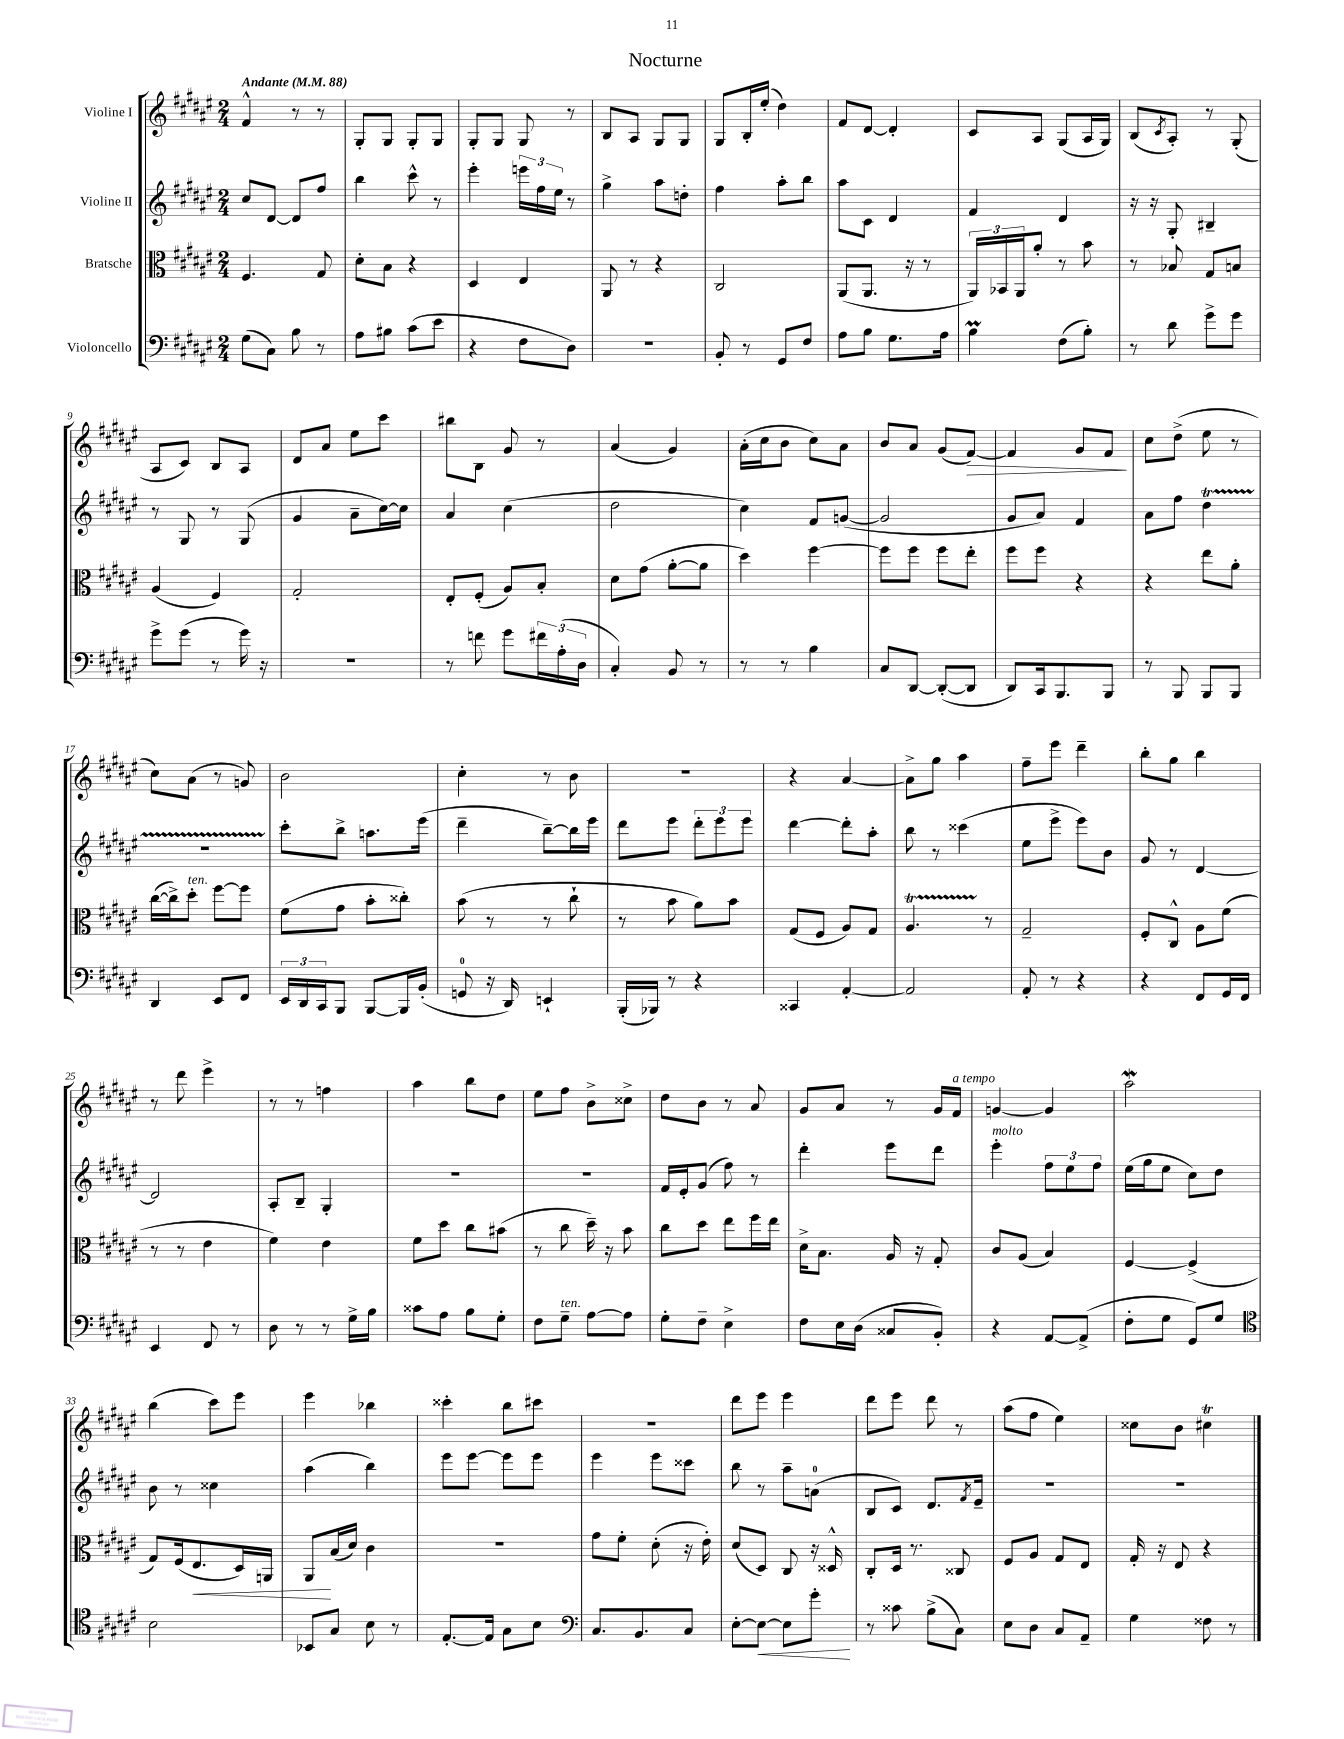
\header { title = "Nocturne" }
<<
\new StaffGroup <<
\new Staff = "s0" \with { instrumentName = "Violine I" } {
    \clef treble \key fis \major \numericTimeSignature \time 2/4 \tempo "Andante" 4 = 88
    fis'4-^ r8 r8 |
    gis8-. gis8 gis8-. gis8 |
    gis8-. gis8 gis8 r8 |
    b8 ais8 gis8 gis8 |
    gis8 b16-. eis''16-.( dis''4) |
    fis'8 dis'8~ dis'4-. |
    cis'8 ais8 gis8( ais16 gis16) |
    b8( \acciaccatura { cis'8 } ais8-.) r8 gis8-.( |
    ais8 cis'8) b8 ais8 |
    dis'8 ais'8 eis''8 cis'''8 |
    bis''8 b8 gis'8 r8 |
    ais'4( gis'4) |
    ais'16-.( cis''16 b'8 cis''8) ais'8 |
    b'8 ais'8 gis'8( fis'8~\>) |
    fis'4 gis'8 fis'8\! |
    cis''8 dis''8->( eis''8 r8 |
    cis''8) ais'8( r8 g'8) |
    b'2 |
    cis''4-. r8 b'8 |
    R2 |
    r4 ais'4~ |
    ais'8-> gis''8 ais''4 |
    fis''8-- eis'''8 dis'''4-- |
    b''8-. gis''8 b''4 |
    r8 dis'''8 eis'''4-> |
    r8 r8 f''4 |
    ais''4 b''8 dis''8 |
    eis''8 fis''8 b'8-> cisis''8-> |
    dis''8 b'8 r8 ais'8 |
    gis'8 ais'8 r8 gis'16 fis'16^\markup { \italic "a tempo" } |
    g'4~ g'4 |
    ais''2\mordent |
    b''4( cis'''8) eis'''8 |
    eis'''4 bes''4 |
    cisis'''4-. b''8 cis'''8 |
    r2 |
    dis'''8 eis'''8 eis'''4 |
    dis'''8 eis'''8 dis'''8 r8 |
    ais''8( fis''8 eis''4) |
    cisis''8 b'8 cis''4\trill \bar "|." |
}
\new Staff = "s1" \with { instrumentName = "Violine II" } {
    \clef treble \key fis \major \numericTimeSignature \time 2/4
    cis''8 dis'8~ dis'8 fis''8 |
    b''4 cis'''8-^ r8 |
    eis'''4-. \tuplet 3/2 { e'''16 fis''16 eis''16 } r8 |
    gis''4-> ais''8 d''8-. |
    fis''4 ais''8-. b''8 |
    ais''8 cis'8 dis'4 |
    fis'4 dis'4 |
    r16 r16 gis8-. bis4-- |
    r8 gis8 r8 gis8( |
    gis'4 ais'8-- cis''16~) cis''16 |
    ais'4 cis''4( |
    dis''2 |
    cis''4) fis'8 g'8~( |
    g'2 |
    gis'8 ais'8) fis'4 |
    ais'8 fis''8 dis''4\startTrillSpan |
    r2 |
    cis'''8-.\stopTrillSpan b''8-> a''8. eis'''16( |
    dis'''4-- b''8~--) b''16 eis'''16 |
    dis'''8 eis'''8 \tuplet 3/2 { dis'''8-. eis'''8 eis'''8 } |
    dis'''4~ dis'''8-. ais''8-. |
    b''8 r8 cisis'''4( |
    eis''8 eis'''8-> eis'''8) b'8 |
    gis'8 r8 dis'4~ |
    dis'2 |
    ais8-. b8-- gis4-. |
    R2 |
    R2 |
    fis'16 eis'16-. gis'8( fis''8) r8 |
    dis'''4-. eis'''8 dis'''8 |
    eis'''4-.^\markup { \italic "molto" } \tuplet 3/2 { fis''8 eis''8 fis''8 } |
    eis''16( gis''16 eis''8 cis''8) dis''8 |
    b'8 r8 cisis''4 |
    ais''4( b''4) |
    eis'''8 eis'''8~ eis'''8 eis'''8 |
    eis'''4 eis'''8 cisis'''8 |
    b''8 r8 ais''8-- a'8-0( |
    b8 cis'8) dis'8. \acciaccatura { fis'8 } eis'16-- |
    R2 |
    R2 \bar "|." |
}
\new Staff = "s2" \with { instrumentName = "Bratsche" } {
    \clef alto \key fis \major \numericTimeSignature \time 2/4
    fis4. gis8 |
    dis'8-. b8 r4 |
    dis4 eis4 |
    ais,8 r8 r4 |
    cis2 |
    ais,8( ais,8. r16 r8 |
    \tuplet 3/2 { ais,16) bes,16 ais,16 } ais'8-. r8 b'8 |
    r8 bes8 gis8 b8 |
    ais4( fis4) |
    gis2-. |
    eis8-. fis8-.( ais8) b8-. |
    dis'8 gis'8( ais'8~-. ais'8 |
    dis''4) fis''4~ |
    fis''8 fis''8 fis''8 eis''8-. |
    fis''8 fis''8 r4 |
    r4 eis''8 ais'8-. |
    cis''16~( cis''16->) dis''8-.^\markup { \italic "ten." } fis''8~ fis''8 |
    fis'8( gis'8 b'8-. cisis''8-.) |
    b'8( r8 r8 cis''8-! |
    r8 b'8 ais'8) b'8 |
    gis8( fis8 ais8) gis8 |
    ais4.\startTrillSpan r8\stopTrillSpan |
    gis2-- |
    fis8-. cis8-^ ais8 fis'8( |
    r8 r8 eis'4 |
    fis'4) eis'4 |
    fis'8 dis''8 cis''8 bis'8( |
    r8 cis''8 dis''16--) r16 b'8 |
    cis''8 dis''8 eis''8 fis''16 eis''16 |
    dis'16-> b8. ais16 r16 gis8-. |
    cis'8 ais8( b4) |
    fis4~ fis4->( |
    gis8) fis16( eis8.\< dis16) a,16 |
    ais,8\! b16( dis'16) cis'4 |
    R2 |
    gis'8 fis'8-. dis'8-.( r16 eis'16-.) |
    dis'8( dis8) cis8 r16 disis16-^ |
    cis8-. dis16 r8. cisis8 |
    fis8 ais8 gis8 eis8 |
    gis16-. r16 eis8 r4 \bar "|." |
}
\new Staff = "s3" \with { instrumentName = "Violoncello" } {
    \clef bass \key fis \major \numericTimeSignature \time 2/4
    gis8( cis8) b8 r8 |
    ais8 bis8 cis'8( eis'8 |
    r4 fis8 dis8) |
    R2 |
    b,8-. r8 gis,8 fis8 |
    ais8 b8 gis8. ais16 |
    b4\prall fis8( b8-.) |
    r8 dis'8 gis'8-> gis'8 |
    gis'8-> gis'8( r8 gis'16) r16 |
    R2 |
    r8 f'8 gis'8 \tuplet 3/2 { fis'16 ais16-.( dis16 } |
    cis4-.) b,8 r8 |
    r8 r8 b4 |
    cis8 dis,8~ dis,8~-.( dis,8 |
    dis,8) cis,16 b,,8. b,,8 |
    r8 b,,8 b,,8 b,,8 |
    dis,4 eis,8 fis,8 |
    \tuplet 3/2 { eis,16 dis,16 cis,16 } b,,8 b,,8~ b,,16 b,16-.( |
    g,8-0 r16 dis,16) e,4-! |
    b,,16-.( bes,,16) r8 r4 |
    cisis,4 ais,4~-. |
    ais,2 |
    ais,8-. r8 r4 |
    r4 fis,8 gis,16 fis,16 |
    eis,4 fis,8 r8 |
    dis8 r8 r8 gis16-> b16 |
    cisis'8 ais8 b8 gis8-. |
    fis8 gis8--^\markup { \italic "ten." } ais8~ ais8 |
    gis8-. fis8-- eis4-> |
    fis8 eis16 dis16( cisis8 b,8-.) |
    r4 ais,8~ ais,8->( |
    fis8-. gis8 gis,8) gis8 |
    \clef tenor b2 |
    bes,8 gis8 b8 r8 |
    eis8.~-. eis16 gis8 b8 |
    \clef bass cis8. b,8. cis8 |
    eis8~-. eis8~\< eis8 gis'8-.\! |
    r8 cisis'8 b8->( cis8) |
    eis8 dis8 cis8 ais,8-- |
    gis4 fisis8 r8 \bar "|." |
}
>>
>>
